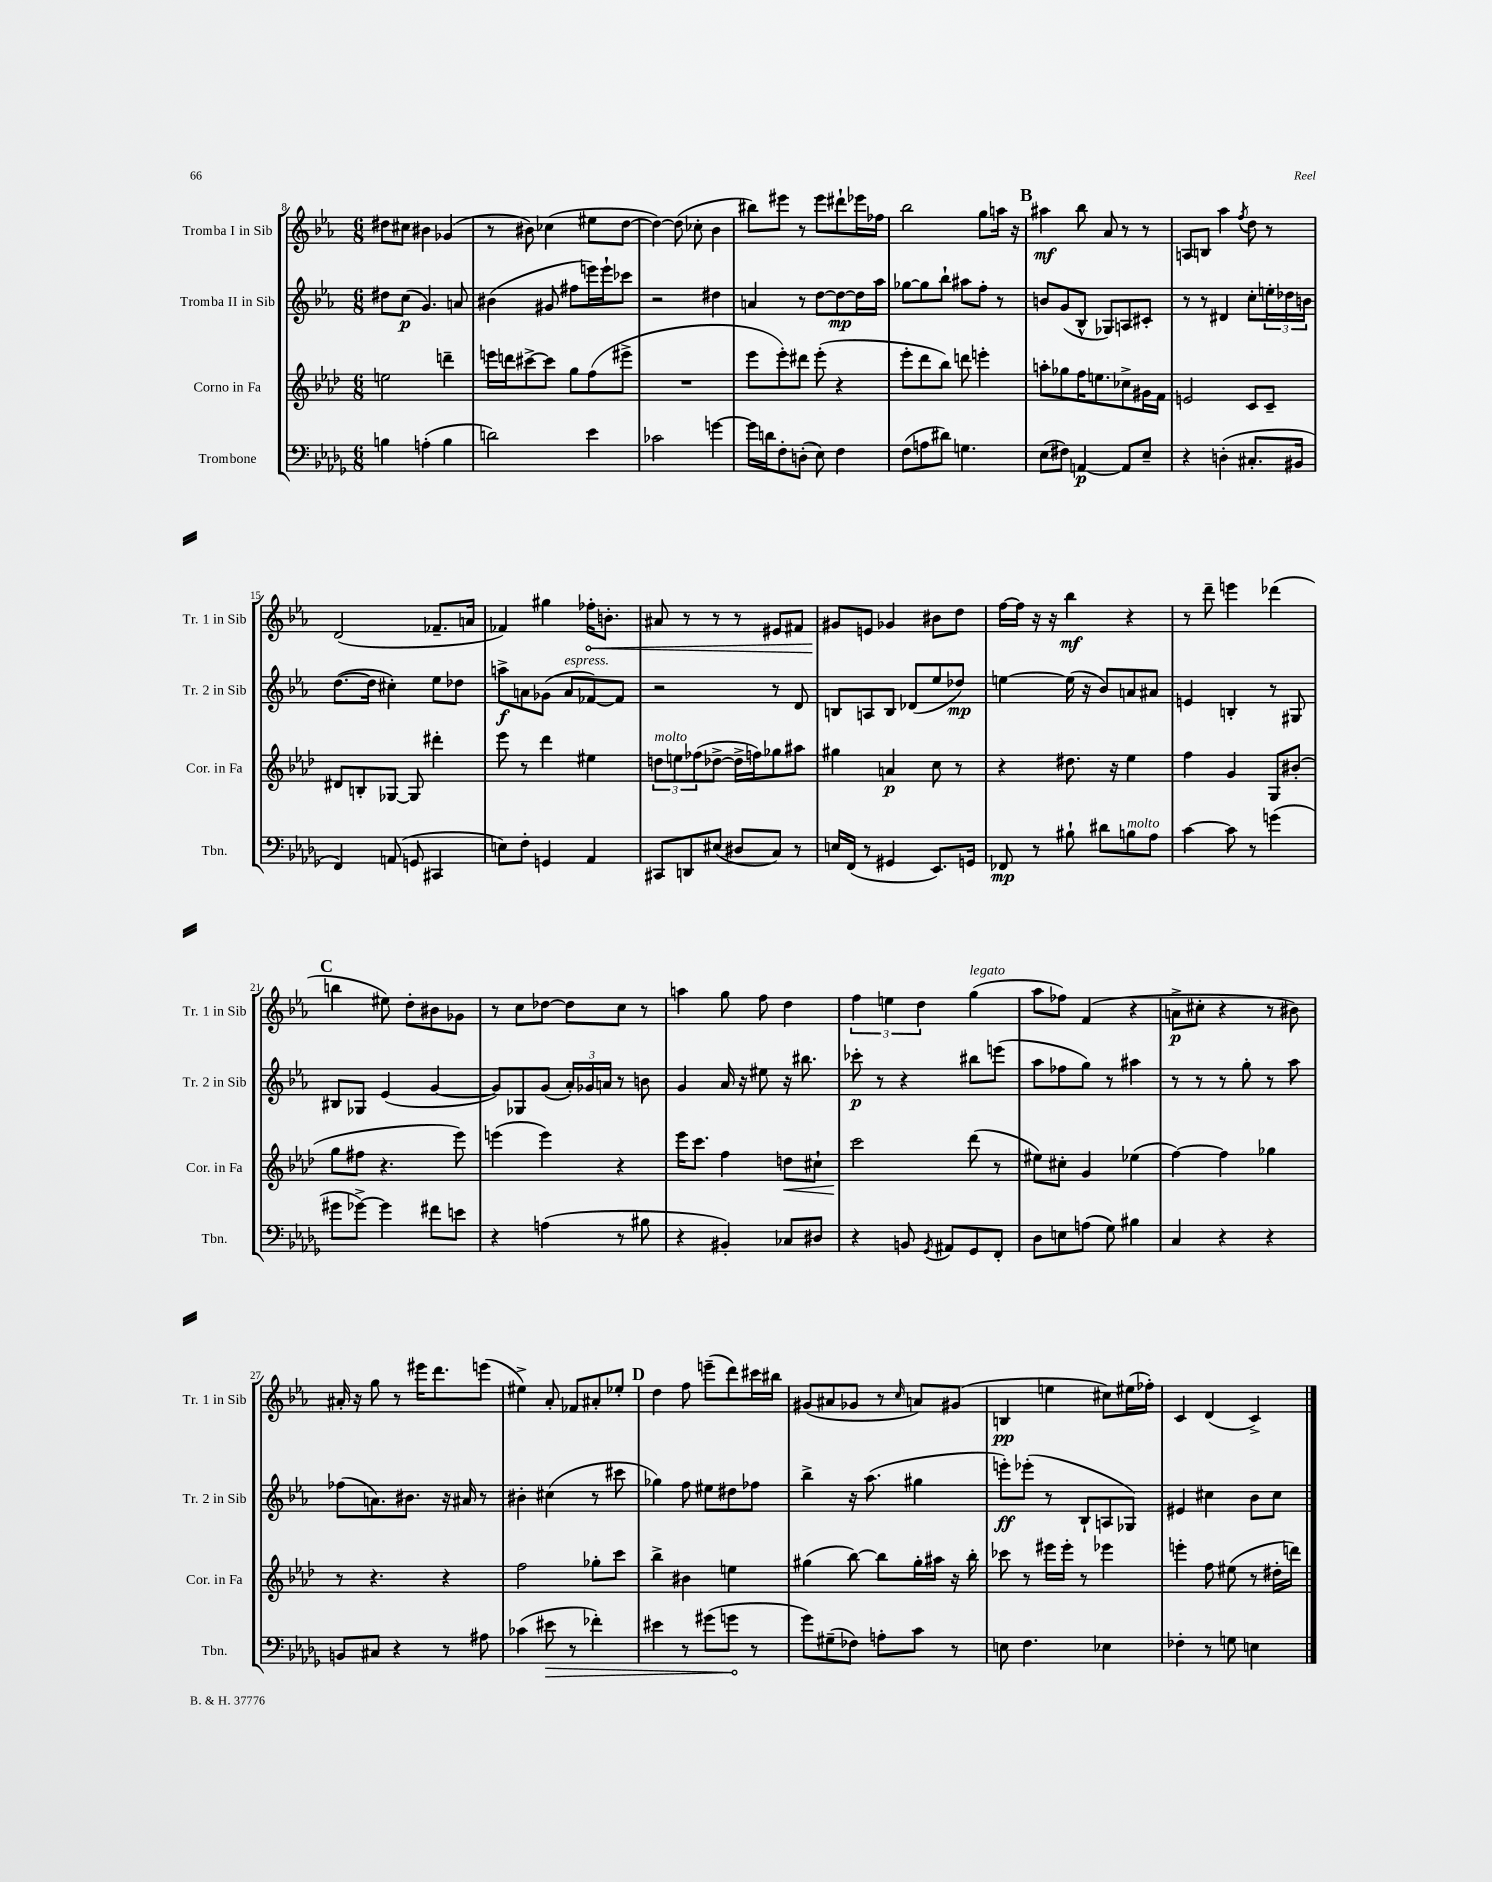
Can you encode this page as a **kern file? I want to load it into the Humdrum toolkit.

**kern	**dynam	**kern	**dynam	**kern	**dynam	**kern	**dynam
*part4	*part4	*part3	*part3	*part2	*part2	*part1	*part1
*staff4	*staff4	*staff3	*staff3	*staff2	*staff2	*staff1	*staff1
*I"Trombone	*	*I"Corno in Fa	*	*I"Tromba II in Sib	*	*I"Tromba I in Sib	*
*I'Tbn.	*	*I'Cor. in Fa	*	*I'Tr. 2 in Sib	*	*I'Tr. 1 in Sib	*
*clefF4	*	*clefG2	*	*clefG2	*	*clefG2	*
*k[b-e-a-d-g-]	*	*k[b-e-a-d-]	*	*k[b-e-a-]	*	*k[b-e-a-]	*
*M6/8	*	*M6/8	*	*M6/8	*	*M6/8	*
=8	=8	=8	=8	=8	=8	=8	=8
4Bn\	.	2een\	.	8dd#X\L	.	8dd#X\L	.
.	.	.	.	(8cc\J	p	8cc#X\J	.
(4An'\	.	.	.	4.g/)	.	4b#X\	.
4B\	.	4dddn~\	.	.	.	(4g-X/	.
.	.	.	.	8an/	.	.	.
=9	=9	=9	=9	=9	=9	=9	=9
2dn\)	.	16eeen\LL	.	(4b#X\	.	8r	.
.	.	16dddn\J	.	.	.	.	.
.	.	[8ccc#X^\	.	.	.	8b#X\)	.
.	.	8ccc#\J]	.	8g#X/	.	(4cc-X\	.
.	.	8gg\L	.	8ff#X\L	.	.	.
4e-\	.	(8ff\	.	16eeen\L)	.	8ee#X\L	.
.	.	.	.	16eee`\J	.	.	.
.	.	8eee#X^\J	.	8ccc-X\J	.	[8dd\J	.
=10	=10	=10	=10	=10	=10	=10	=10
2c-X\	.	2.r	.	2r	.	4dd\_)	.
.	.	.	.	.	.	(8dd\]	.
.	.	.	.	.	.	8cc-X'\	.
[4gn\	.	.	.	4dd#X\	.	4b-\	.
=11	=11	=11	=11	=11	=11	=11	=11
16g\LL]	.	8eee-\L	.	4an/	.	8bb#X\L)	.
16dn\J	.	.	.	.	.	.	.
8F'\	.	8eee-'\)	.	.	.	8eee#X\J	.
(8Dn'\J	.	8ddd#X\J	.	8r	.	8r	.
8E-\)	.	(8eee-'\	.	[8dd\L	.	8eee#\L	.
4F\	.	4r	.	8dd\_	mp	8ddd#X`\	.
.	.	.	.	16dd\L]	.	16eee-X\L	.
.	.	.	.	16aa-\JJ	.	16ff-X\JJ	.
=12	=12	=12	=12	=12	=12	=12	=12
(8F\L	.	8eee-'\L	.	[8gg-X\L	.	2bb-\	.
8An\	.	8ddd-\	.	8gg-\]	.	.	.
8d#X\J)	.	8bb-\J)	.	8bb-`\J	.	.	.
4.Gn\	.	8dddn\	.	8aa#X\L	.	.	.
.	.	4eeen'\	.	8ff'\J	.	8gg\L	.
.	.	.	.	8r	.	16aan\Jk	.
.	.	.	.	.	.	16r	.
!!LO:REH:place=s1:t=B
=13	=13	=13	=13	=13	=13	=13	=13
(8E-\L	.	8aan'\L	.	8bn/L	.	4aa#X\	mf
8F#X\J)	.	8gg-X\	.	(8g/	.	.	.
[4AAn/	p	16ff\K	.	8B-^^/J	.	8bb-\	.
.	.	8.een\	.	.	.	.	.
.	.	.	.	8G-X/L)	.	8a-/	.
8AA/L]	.	8cc-X^\	.	8An/	.	8r	.
8E-~/J	.	16g#X\L	.	8c#X'/J	.	8r	.
.	.	16f\JJ	.	.	.	.	.
=14	=14	=14	=14	=14	=14	=14	=14
4r	.	2en/	.	8r	.	8An/L	.
.	.	.	.	8r	.	8Bn/J	.
(4Dn'\	.	.	.	4d#X/	.	4aa-\	.
.	.	.	.	.	.	8qff/	.
8.C#X'/L	.	8c/L	.	8cc'\L	.	8dd\	.
.	.	8c~/J	.	24een'\L	.	8r	.
.	.	.	.	24dd-X\	.	.	.
16BB#X/Jk	.	.	.	.	.	.	.
.	.	.	.	24bn\JJ	.	.	.
!!LO:LB:g=z
=15	=15	=15	=15	=15	=15	=15	=15
4FF/)	.	8d#X/L	.	([8.dd\L	.	(2d/	.
.	.	8Bn'/	.	.	.	.	.
.	.	.	.	16dd\Jk]	.	.	.
(8AAn/	.	[8G-X/J	.	4cc#X'\)	.	.	.
8GGn/	.	8G-/]	.	.	.	.	.
4CC#X/	.	4ddd#X'\	.	8ee-\L	.	8.f-X~/L	.
.	.	.	.	8dd-X\J	.	.	.
.	.	.	.	.	.	16an/Jk	.
=16	=16	=16	=16	=16	=16	=16	=16
8En\L)	.	8eee-\	.	8aan^\L	f	4f-X/)	.
8F'\J	.	8r	.	8an\	.	.	.
4GGn/	.	4ddd-\	.	(8g-X\J	.	4gg#X\	.
!	!	!	!	!LO:TX:a:i:t=espress.	!	!	!
.	.	.	.	8a/L	.	.	.
!	!	!	!	!	!	!	!LO:HP:b
4AA-/	.	4ee#X\	.	[8f-X/)	.	16ff-X'\KL	<
.	.	.	.	.	.	8.bn'\J	.
.	.	.	.	8f-/J]	.	.	.
=17	=17	=17	=17	=17	=17	=17	=17
!	!	!LO:TX:a:i:t=molto	!	!	!	!	!
8CC#X/L	.	12ddn\L	.	2r	.	8a#X/	.
.	.	12een\	.	.	.	.	.
8DDn/	.	.	.	.	.	8r	.
.	.	(12ff-X\	.	.	.	.	.
(8E#X/J	.	[8dd-X^\J	.	.	.	8r	.
8D#X/L	.	16dd-^\LL]	.	.	.	8r	.
.	.	16ffn\J)	.	.	.	.	.
8C/J)	.	8gg-X\	.	8r	.	8e#X/L	.
8r	.	8aa#X\J	.	8d/	.	8f#X/J	.
=18	=18	=18	=18	=18	=18	=18	=18
16En/LL	.	4gg#X\	.	8Bn/L	.	8g#X/L	.
(16FF/JJ	.	.	.	.	.	.	.
8r	.	.	.	8An/	.	8en/J	[
4GG#X/	.	4an/	p	8B/J	.	4g-X/	.
.	.	.	.	(8d-X/L	.	.	.
8.EE-/L)	.	8cc\	.	8ee-/	.	8b#X\L	.
.	.	8r	.	8dd-X/J)	mp	8dd\J	.
16GGn/Jk	.	.	.	.	.	.	.
=19	=19	=19	=19	=19	=19	=19	=19
8FF-X/	mp	4r	.	[4een\	.	[16ff\LL	.
.	.	.	.	.	.	16ff\JJ]	.
8r	.	.	.	.	.	16r	.
.	.	.	.	.	.	16r	.
8B#X`\	.	8.dd#X\	.	(16ee\]	.	4bb-\	mf
.	.	.	.	16r	.	.	.
8d#X\L	.	.	.	8b-/L)	.	.	.
.	.	16r	.	.	.	.	.
!LO:TX:a:i:t=molto	!	!	!	!	!	!	!
8Bn\	.	4ee-\	.	8an/	.	4r	.
8A-\J	.	.	.	8a#X/J	.	.	.
=20	=20	=20	=20	=20	=20	=20	=20
[4c\	.	4ff\	.	4en/	.	8r	.
.	.	.	.	.	.	8ddd~\	.
8c\]	.	4g/	.	4Bn'/	.	4eeen\	.
8r	.	.	.	.	.	.	.
(4gn\	.	8G/L	.	8r	.	(4ddd-X\	.
.	.	(8b#X'/J	.	8G#X/	.	.	.
!!LO:LB:g=z
!!LO:REH:place=s1:t=C
=21	=21	=21	=21	=21	=21	=21	=21
8g#X\L	.	8gg\L	.	8B#X/L	.	4bbn\	.
[8g-X^\J)	.	8ff#X\J	.	8G-X/J	.	.	.
4g-\]	.	4.r	.	(4e-/	.	8ee#X\)	.
.	.	.	.	.	.	8dd'\L	.
8f#X\L	.	.	.	[4g/	.	8b#X\	.
8en\J	.	8eee-\)	.	.	.	8g-X\J	.
=22	=22	=22	=22	=22	=22	=22	=22
4r	.	(4eeen\	.	8g/L])	.	8r	.
.	.	.	.	8G-X/	.	8cc\L	.
(4An\	.	4eee\)	.	(8g/J	.	[8dd-X\J	.
.	.	.	.	24a-'/LL)	.	8dd-\L]	.
.	.	.	.	24g-X/	.	.	.
.	.	.	.	24an/JJ	.	.	.
8r	.	4r	.	8r	.	8cc\J	.
8B#X\	.	.	.	8bn\	.	8r	.
=23	=23	=23	=23	=23	=23	=23	=23
4r	.	16eee-\KL	.	4g/	.	4aan\	.
.	.	8.ccc\J	.	.	.	.	.
4BB#X'/)	.	4ff\	.	16a-/	.	8gg\	.
.	.	.	.	16r	.	.	.
.	.	.	.	8ee#X\	.	8ff\	.
!	!	!	!LO:HP:b	!	!	!	!
8C-X/L	.	8ddn\L	<	16r	.	4dd\	.
.	.	.	.	8.bb#X\	.	.	.
8D#X/J	.	8cc#X`\J	.	.	.	.	.
=24	=24	=24	=24	=24	=24	=24	=24
4r	.	2ccc\	.	8ccc-X'\	p	6ff\	.
.	.	.	.	8r	.	.	.
.	.	.	.	.	.	6een\	.
8BBn/	.	.	.	4r	.	.	.
.	.	.	.	.	.	6dd\	.
8qGG-/	.	.	.	.	.	.	.
8AA#X/L	.	.	.	.	.	.	.
!	!	!	!	!	!	!LO:TX:a:i:t=legato	!
8GG-/	.	(8ddd-\	[	8bb#X\L	.	(4gg\	.
8FF'/J	.	8r	.	(8eeen\J	.	.	.
=25	=25	=25	=25	=25	=25	=25	=25
8D-\L	.	8ee#X\L)	.	8aa-\L	.	8aa-\L	.
8En\	.	8cc#X'\J	.	8ff-X\	.	8ff-X\J)	.
(8An\J	.	4g/	.	8gg\J)	.	(4f/	.
8G-\)	.	.	.	8r	.	.	.
4B#X\	.	(4ee-X\	.	4aa#X\	.	4r	.
=26	=26	=26	=26	=26	=26	=26	=26
4C/	.	[4ff\)	.	8r	.	8an^\L	p
.	.	.	.	8r	.	8cc#X'\J	.
4r	.	4ff\]	.	8r	.	4r	.
.	.	.	.	8gg'\	.	.	.
4r	.	4gg-X\	.	8r	.	8r	.
.	.	.	.	8aa-\	.	8b#X\)	.
!!LO:LB:g=z
=27	=27	=27	=27	=27	=27	=27	=27
8BBn/L	.	8r	.	(8ff-X\L	.	16a#X'/	.
.	.	.	.	.	.	16r	.
8C#X/J	.	4.r	.	8.an\)	.	8gg\	.
4r	.	.	.	.	.	8r	.
.	.	.	.	8.b#X\J	.	.	.
.	.	.	.	.	.	16eee#X\KL	.
.	.	.	.	.	.	8.ddd\	.
8r	.	4r	.	16r	.	.	.
.	.	.	.	16a#X/	.	.	.
8A#X\	.	.	.	8r	.	(8eeen\J	.
=28	=28	=28	=28	=28	=28	=28	=28
(4c-X\	.	2ff\	.	4b#X'\	.	4ee#X^\)	.
!	!LO:HP:b	!	!	!	!	!	!
8e#X\	>	.	.	(4cc#X\	.	8a-'/	.
8r	.	.	.	.	.	8f-X/L	.
4f-X'\)	.	8gg-X'\L	.	8r	.	8a#X'/	.
.	.	8ccc\J	.	8ccc#X\	.	8ee-X'/J	.
!!LO:REH:place=s1:t=D
=29	=29	=29	=29	=29	=29	=29	=29
4e#X\	.	4bb-^\	.	4gg-X\)	.	4dd\	.
8r	.	4b#X\	.	8ff\	.	8ff\	.
(8g#X\L	.	.	.	8ee#X\L	.	(8eeen~\L	.
8gn\J	.	4een\	.	8dd#X\	.	8ddd\)	.
8r	]	.	.	8ff-X\J	.	16ccc#X\L	.
.	.	.	.	.	.	16bb#X\JJ	.
=30	=30	=30	=30	=30	=30	=30	=30
8g-\L)	.	(4gg#X\	.	4bb-^\	.	(8g#X/L	.
(8G#X~\	.	.	.	.	.	8a#X/	.
8F-X\J)	.	[8bb-\)	.	16r	.	8g-X/J	.
.	.	.	.	(8.aa-\	.	.	.
8An'\L	.	8bb-\L]	.	.	.	8r	.
.	.	.	.	.	.	16qqcc/	.
8c\J	.	16gg#'\L	.	4gg#X\	.	8an/L)	.
.	.	16aa#X\JJ	.	.	.	.	.
8r	.	16r	.	.	.	(8g#X/J	.
.	.	16bb-'\	.	.	.	.	.
=31	=31	=31	=31	=31	=31	=31	=31
8En\	.	8ccc-X\	.	8eeen'\L)	ff	4Bn/	pp
4.F\	.	8r	.	(8eee-X'\J	.	.	.
.	.	16eee#X\LL	.	8r	.	4een\	.
.	.	16eee#'\JJ	.	.	.	.	.
.	.	8r	.	8B-`/L	.	.	.
4E-X\	.	4eee-X\	.	8An/	.	8cc#X\L)	.
.	.	.	.	8G-X/J)	.	(16ee#X\L	.
.	.	.	.	.	.	16ff-X'\JJ)	.
=32	=32	=32	=32	=32	=32	=32	=32
4F-X'\	.	4eeen'\	.	4e#X/	.	4c/	.
8r	.	8ff\	.	4cc#X\	.	(4d/	.
8Gn\	.	(8ee#X\	.	.	.	.	.
4En\	.	8r	.	8b-\L	.	4c^/)	.
.	.	16dd#X'\LL	.	8cc#\J	.	.	.
.	.	16dddn\JJ)	.	.	.	.	.
==	==	==	==	==	==	==	==
*-	*-	*-	*-	*-	*-	*-	*-
